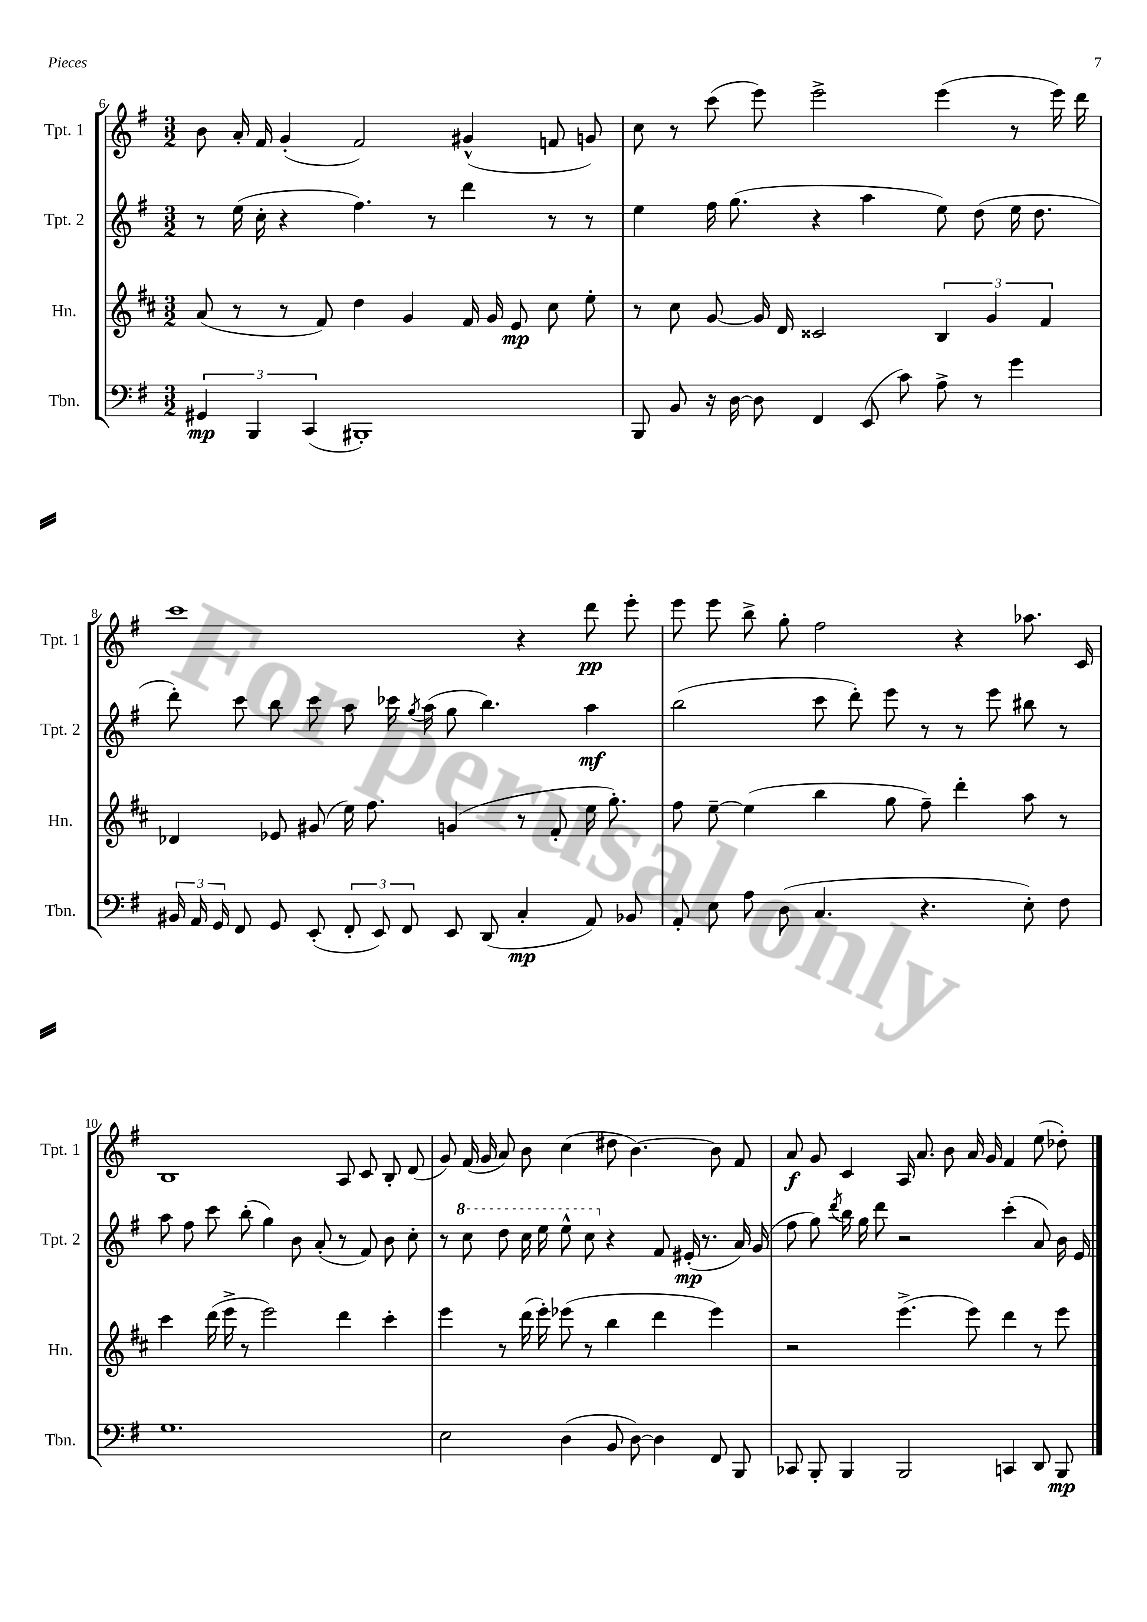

**kern	**kern	**kern	**kern
*staff4	*staff3	*staff2	*staff1
*clefF4	*clefG2	*clefG2	*clefG2
*k[f#]	*k[f#c#]	*k[f#]	*k[f#]
*M3/2	*M3/2	*M3/2	*M3/2
6GG#	(8a	8r	8b
.	8r	(16ee	16a'
6BBB	.	.	.
.	.	16cc'	16f#
.	8r	4r	(4g'
(6CC	.	.	.
.	8f#)	.	.
1BBB#')	4dd	4.ff#)	2f#)
.	4g	.	.
.	.	8r	.
.	16f#	4ddd	(4g#^^
.	16g	.	.
.	8e	.	.
.	8cc#	8r	8f
.	8ee'	8r	8g)
=	=	=	=
8BBB	8r	4ee	8cc
8BB	8cc#	.	8r
16r	[8g	16ff#	(8ccc
[16D	.	(8.gg	.
8D]	16g]	.	8eee)
.	16d	.	.
4FF#	2c##	4r	2eee^
(8EE	.	4aa	.
8c)	.	.	.
8A^	6B	8ee)	(4eee
8r	.	(8dd	.
.	6g	.	.
4g	.	16ee	8r
.	.	8.dd	.
.	6f#	.	.
.	.	.	16eee)
.	.	.	16ddd
=	=	=	=
24BB#	4d-	8ddd')	1ccc
24AA	.	.	.
24GG	.	.	.
8FF#	.	8ccc	.
8GG	8e-	8bb	.
(8EE'	(8g#	8ccc	.
12FF#'	16ee)	8aa	.
.	8.ff#	.	.
12EE)	.	.	.
.	.	16ccc-	.
12FF#	.	.	.
.	.	8qgg	.
.	.	(16aa	.
8EE	(4g	8gg	.
(8DD	.	4.bb)	.
4C'	8r	.	4r
.	8f#'	.	.
8AA)	16ee	4aa	8ddd
.	8.gg')	.	.
8BB-	.	.	8eee'
=	=	=	=
8AA'	8ff#	(2bb	8eee
8E	[8ee~	.	8eee
8A	(4ee]	.	8bb^
(8D	.	.	8gg'
4.C	4bb	8ccc	2ff#
.	.	8ddd')	.
.	8gg	8eee	.
4.r	8ff#~)	8r	.
.	4ddd'	8r	4r
.	.	8eee	.
8E')	8aa	8bb#	8.aa-
8F#	8r	8r	.
.	.	.	16c
=	=	=	=
1.G	4ccc#	8aa	1B
.	.	8ff#	.
.	(16ddd	8ccc	.
.	16eee^	.	.
.	8r	(8bb'	.
.	2eee)	4gg)	.
.	.	8b	.
.	.	(8a'	.
.	4ddd	8r	8A
.	.	8f#)	8c
.	4ccc#'	8b	8B'
.	.	8cc'	(8d
=	=	=	=
2E	4eee	8r	8g)
.	.	8ccc	(16f#
.	.	.	16g
.	8r	8ddd	8a)
.	(16ddd	16ccc	8b
.	16eee')	16eee	.
(4D	(8eee-	8eee^^	(4cc
.	8r	8ccc	.
8BB	4bb	4r	8dd#
[8D)	.	.	[4.b)
4D]	4ddd	8f#	.
.	.	(16e#'	.
.	.	8.r	.
8FF#	4eee-)	.	8b]
8BBB	.	16a)	8f#
.	.	(16g	.
=	=	=	=
8CC-	2r	8ff#	8a
8BBB'	.	8gg)	8g
.	.	8qddd	.
4BBB	.	16bb	4c
.	.	16gg	.
.	.	8ddd	.
2BBB	(4.eee^	2r	16A
.	.	.	8.a
.	.	.	8b
.	8eee)	.	16a
.	.	.	16g
4CC	4ddd	(4ccc'	4f#
8DD	8r	8a)	(8ee
8BBB	8eee	16b	8dd-')
.	.	16e	.
==	==	==	==
*-	*-	*-	*-
